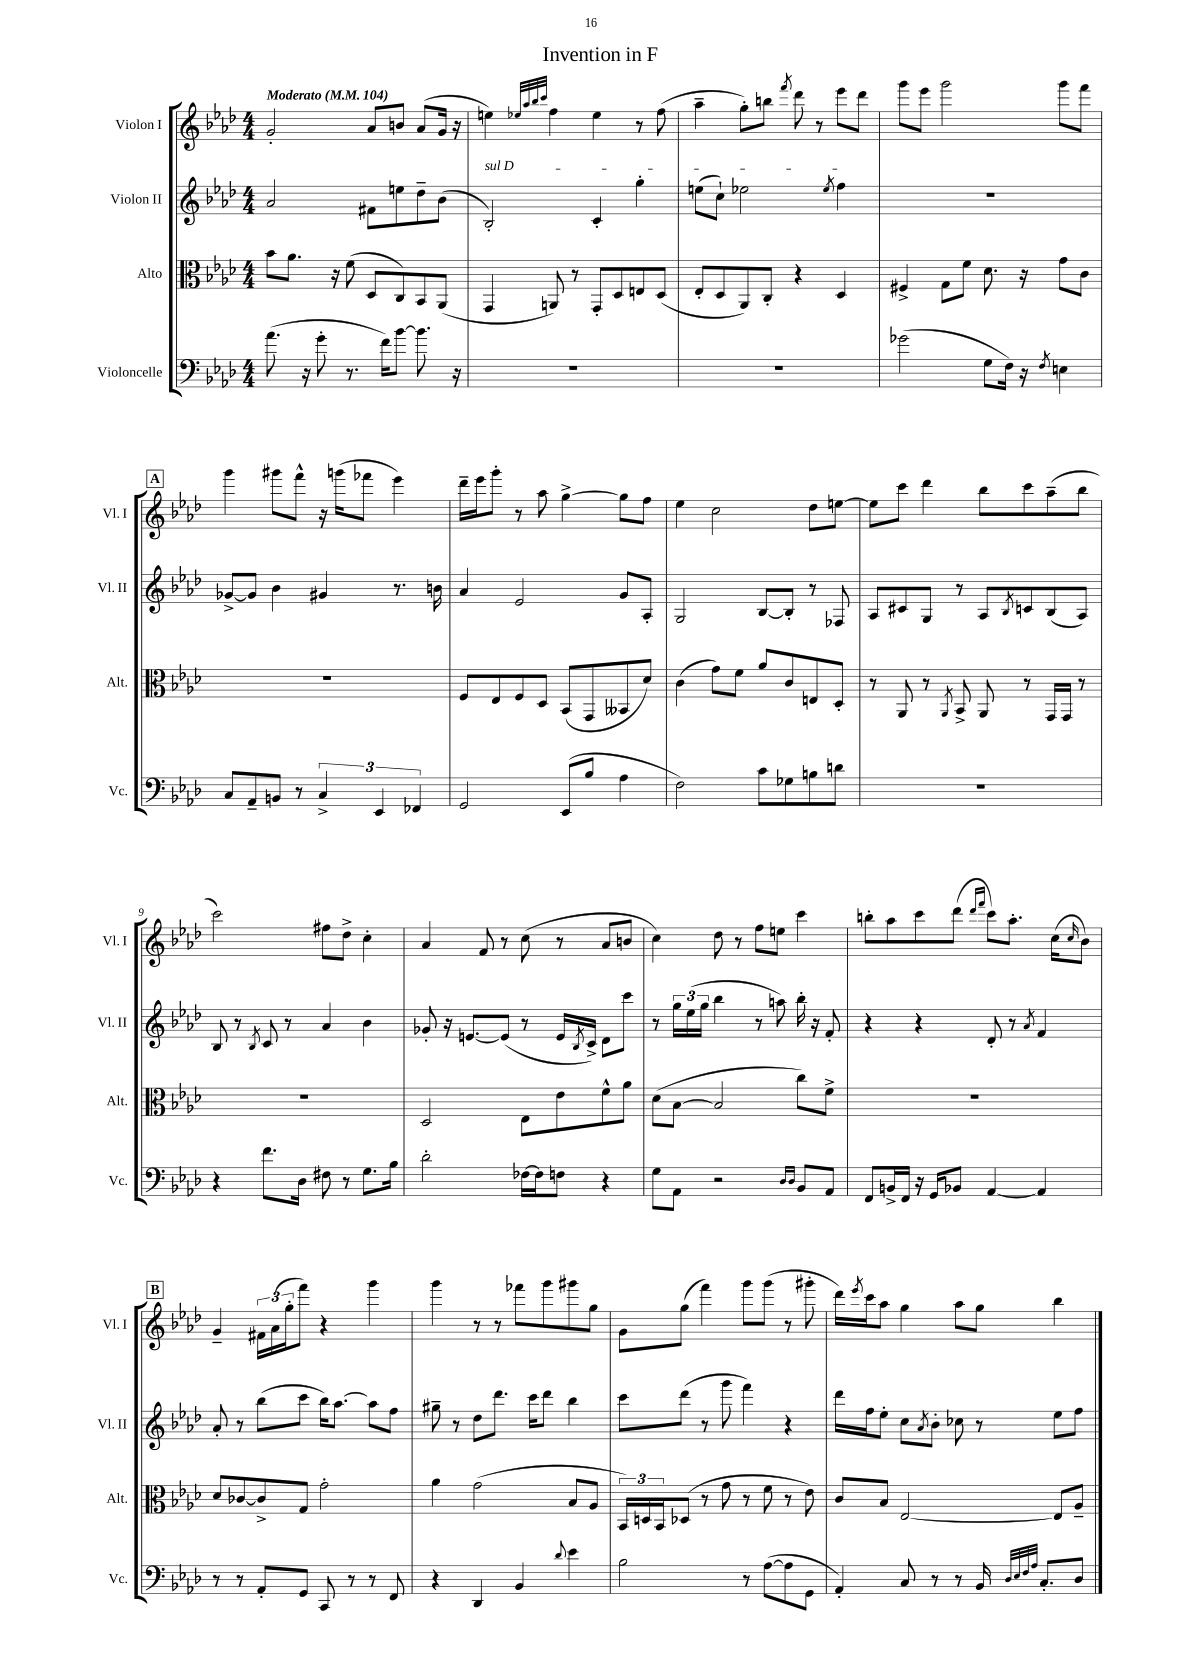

**kern	**kern	**kern	**kern
*staff4	*staff3	*staff2	*staff1
*clefF4	*clefC3	*clefG2	*clefG2
*k[b-e-a-d-]	*k[b-e-a-d-]	*k[b-e-a-d-]	*k[b-e-a-d-]
*M4/4	*M4/4	*M4/4	*M4/4
*MM104	*MM104	*MM104	*MM104
(8.a-\	8b-\L	2a-/	2g'/
.	8.a-\J	.	.
16r	.	.	.
8g'\	.	.	.
.	16r	.	.
8.r	(8f\	.	.
.	8D-/L	8f#\L	8a-/L
16f\LK)	.	.	.
[8b-\J	8C/)	8ee\	8b/J
8.b-\]	8BB-/	8dd-~\	(8a-/L
.	(8AA-/J	(8b-\J	16g/Jk
16r	.	.	16r
=	=	=	=
1r	4GG/	2B-'/)	4ee\)
.	.	.	32qqee-/LLL
.	.	.	32qqaa-/
.	.	.	32qqbb-/
.	.	.	32qqccc/JJJ
.	8AA/)	.	4ff\
.	8r	.	.
.	8GG'/L	4c'/	4ee-\
.	8D-/	.	.
.	8E/	4gg'\	8r
.	(8D-/J	.	(8ff\
=	=	=	=
1r	8E-'/L	(8ee\L	4aa-~\
.	8D-/	8cc`\J)	.
.	8AA-/)	2ee-\	8gg'\L)
.	8C'/J	.	8bb\J
.	.	.	8qfff/
.	4r	.	8ddd-\
.	.	.	8r
.	.	8qee-/	.
.	4D-/	4ff\	8eee-\L
.	.	.	8ddd-\J
=	=	=	=
(2g-\	4F#^/	1r	8ggg\L
.	.	.	8eee-\J
.	8G\L	.	2ggg\
.	8f\J	.	.
8G\L	8.d-\	.	.
16F\Jk)	.	.	.
16r	16r	.	.
8qF/	.	.	.
4E\	8g\L	.	8ggg\L
.	8c\J	.	8fff\J
=	=	=	=
8C/L	1r	[8g-^/L	4ggg\
8AA-~/	.	8g-/]J	.
8BB/J	.	4b-\	8ggg#\L
8r	.	.	8fff^^\J
6C^/	.	4g#/	16r
.	.	.	(16ggg\LK
.	.	.	8fff-\J
6EE-/	.	.	.
.	.	8.r	4eee-\)
6FF-/	.	.	.
.	.	16b\	.
=	=	=	=
2GG/	8F/L	4a-/	16ddd-~\LL
.	.	.	16eee-\J
.	8E-/	.	8ggg'\J
.	8F/	2e-/	8r
.	8D-/J	.	8aa-\
(8EE-/L	(8BB-/L	.	[4gg^\
8B-/J	8GG/	.	.
4A-\	8BB--/	8g/L	8gg\]L
.	8d-/J)	8A-'/J	8ff\J
=	=	=	=
2F\)	(4c\	2G/	4ee-\
.	8g\L)	.	2cc\
.	8f\J	.	.
8c\L	8a-/L	[8B-/L	.
8G-\	8c/	8B-'/]J	.
8B\	8E/	8r	8dd-\L
8d\J	8D-'/J	8F-/	[8ee\J
=	=	=	=
1r	8r	8A-/L	8ee\]L
.	8AA-/	8c#/	8ccc\J
.	8r	8G/J	4ddd-\
.	8qAA-/	.	.
.	8BB-^/	8r	.
.	8AA-/	8A-/L	8bb-\L
.	.	8qB-/	.
.	8r	8c/	8ccc\
.	16GG/LL	(8B-/	(8aa-~\
.	16GG/JJ	.	.
.	8r	8A-/J)	8bb-\J
=	=	=	=
4r	1r	8B-/	2ccc\)
.	.	8r	.
.	.	8qB-/	.
8.f\L	.	8c/	.
.	.	8r	.
16D-\Jk	.	.	.
8F#\	.	4a-/	8ff#\L
8r	.	.	8dd-^\J
8.G\L	.	4b-\	4cc'\
16B-\Jk	.	.	.
=	=	=	=
2d-'\	2D-/	8g-'/	4a-/
.	.	16r	.
.	.	[8.e/L	.
.	.	.	8f/
.	.	(8e/]J	8r
[16F-\LL	8E-\L	8r	(8cc\
16F-\]J	.	.	.
8F\J	8e-\	16e/LL	8r
.	.	8qB-/	.
.	.	16c^/JJ)	.
4r	8f^^\	8d-\L	8a-/L
.	8a-\J	8ccc\J	8b/J
=	=	=	=
8G\L	(8d-\L	8r	4cc\)
8AA-\J	[8B-\J	24gg\LL	.
.	.	(24ee-\	.
.	.	24gg\JJ	.
2r	2B-/]	4bb-\	8dd-\
.	.	.	8r
.	.	8r	8ff\L
.	.	8aa\)	8ee\J
16qqD-/LL	.	.	.
16qqD-/JJ	.	.	.
8BB-/L	8cc\L)	16bb-'\	4ccc\
.	.	16r	.
8AA-/J	8f^\J	8f'/	.
=	=	=	=
8FF/L	1r	4r	8bb'\L
16BB^/L	.	.	8aa-\
16FF/JJ	.	.	.
16r	.	4r	8ccc\
16GG/LK	.	.	.
8BB-/J	.	.	(8ddd-\J
.	.	.	16qqddd-/LL
.	.	.	16qqfff/JJ
[4AA-/	.	8d-'/	8ccc\L)
.	.	8r	8.aa-'\J
.	.	8qa-/	.
4AA-/]	.	4f/	.
.	.	.	(16cc\LK
.	.	.	16qqcc/
.	.	.	8b-\J)
=	=	=	=
8r	8d-/L	8a-'/	4g~/
8r	[8c-/	8r	.
8AA-'/L	8c-^/]	(8bb-\L	24f#\LL
.	.	.	(24a-\
.	.	.	24gg'\J
8GG/J	8G/J	8ccc\J	8fff\J)
8CC/	2g'\	16bb-\LK)	4r
.	.	[8.aa-\J	.
8r	.	.	.
8r	.	8aa-\]L	4ggg\
8FF/	.	8ff\J	.
=	=	=	=
4r	4a-\	8gg#~\	4ggg\
.	.	8r	.
4DD-/	(2g\	8dd-\L	8r
.	.	8.ddd-\J	8r
4BB-/	.	.	8fff-\L
.	.	16ccc\LK	.
.	.	8ddd-\J	8ggg\
8qqd-/	.	.	.
4e-\	8B-/L	4bb-\	8ggg#\
.	8A-/J	.	8gg\J
=	=	=	=
2B-\	24BB-/LL)	8ccc\L	8g\L
.	24D/	.	.
.	24BB-/J	.	.
.	(8D-/J	(8ddd-\J	(8gg\J
.	8r	8r	4fff\)
.	8g\	8ggg\	.
8r	8r	4fff\)	8ggg\L
([8A-\L	8f\	.	(8ggg\J
8A-\]	8r	4r	8r
8GG\J	8e-\)	.	8ggg#'\
=	=	=	=
4AA-'/)	8c/L	16ddd-\LL	16ddd-\LL)
.	.	.	8qeee-/
.	.	16ff\J	16ccc\J
.	8B-/J	8ee-'\J	8aa-\J
8C/	[2E-/	8cc\L	4gg\
.	.	8qa-/	.
8r	.	8b-'\J	.
8r	.	8cc-\	8aa-\L
16BB-/	.	8r	8gg\J
32qqD-/LLL	.	.	.
32qqE-/	.	.	.
32qqF/	.	.	.
32qqA-/JJJ	.	.	.
8.C'/L	.	.	.
.	8E-/]L	8ee-\L	4bb-\
8D-/J	8A-~/J	8ff\J	.
==	==	==	==
*-	*-	*-	*-
